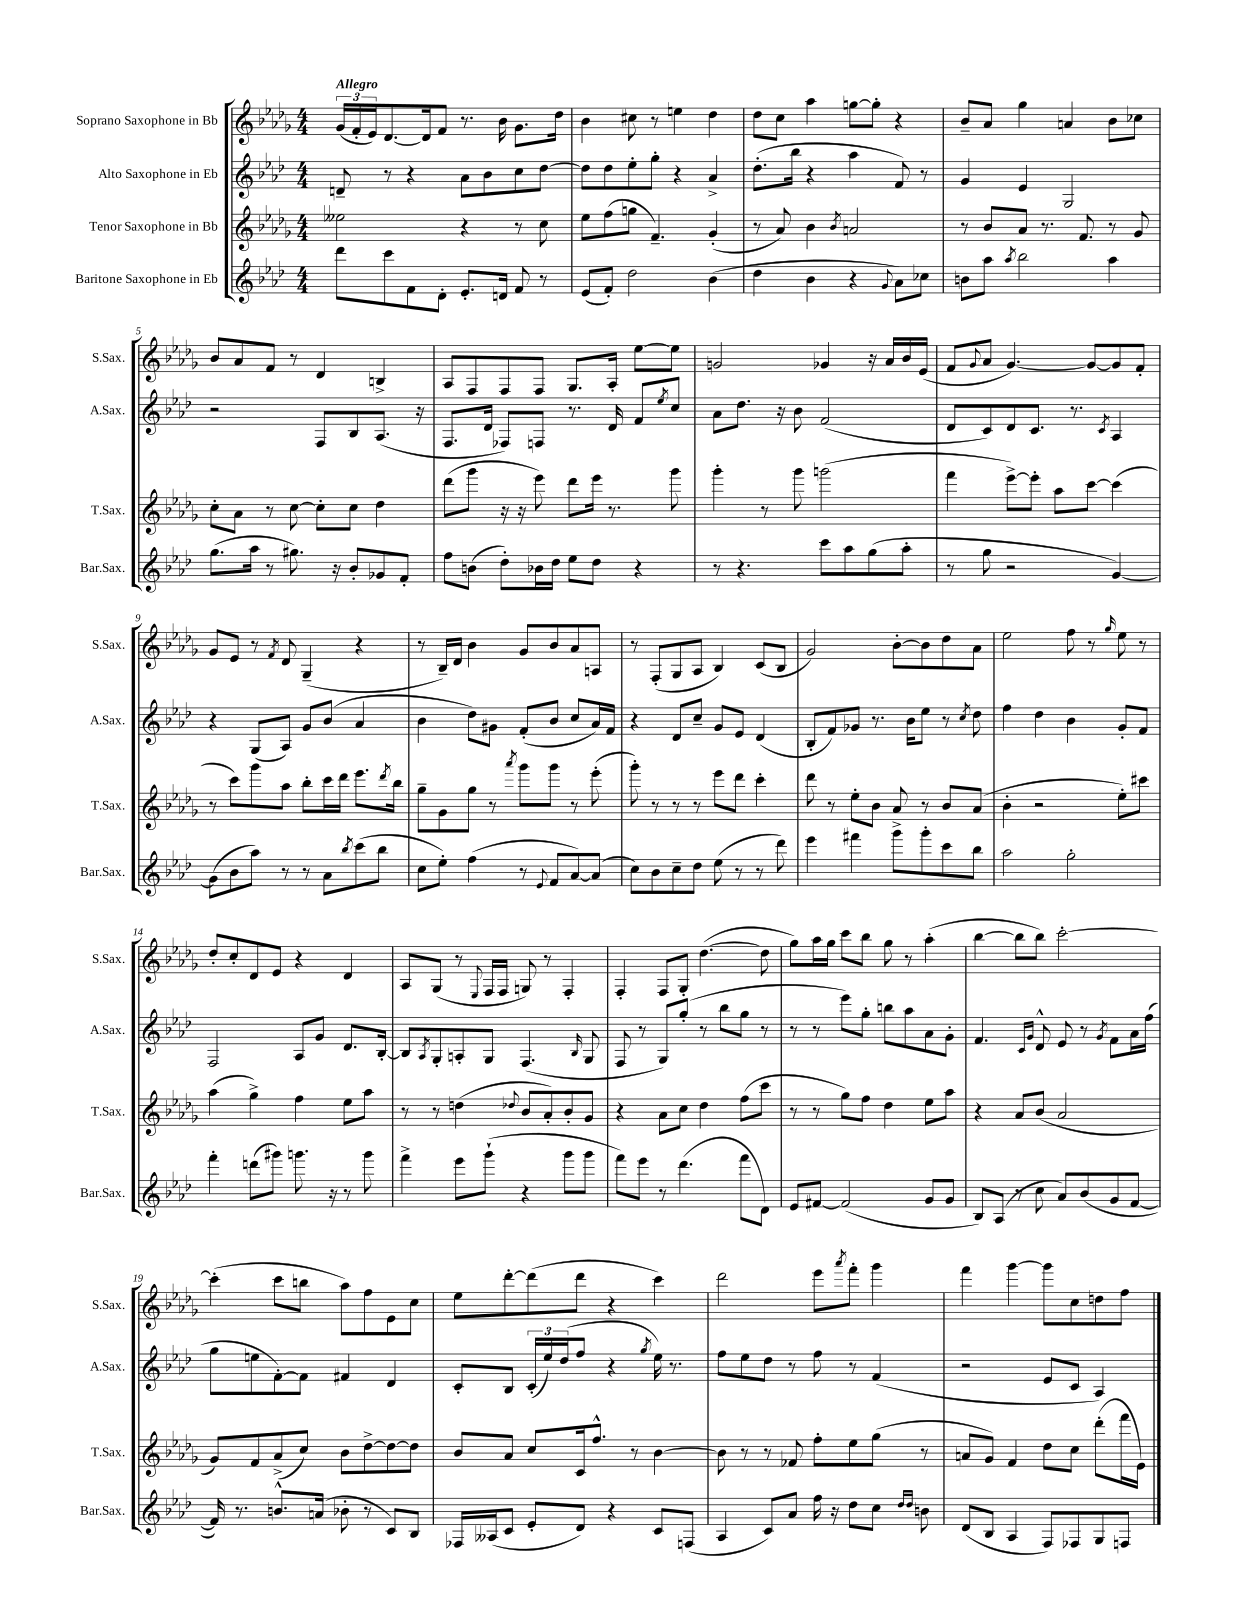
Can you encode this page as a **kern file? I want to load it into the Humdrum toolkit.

**kern	**kern	**kern	**kern
*part4	*part3	*part2	*part1
*staff4	*staff3	*staff2	*staff1
*I"Baritone Saxophone in Eb	*I"Tenor Saxophone in Bb	*I"Alto Saxophone in Eb	*I"Soprano Saxophone in Bb
*I'Bar.Sax.	*I'T.Sax.	*I'A.Sax.	*I'S.Sax.
*clefG2	*clefG2	*clefG2	*clefG2
*k[b-e-a-d-]	*k[b-e-a-d-g-]	*k[b-e-a-d-]	*k[b-e-a-d-g-]
*M4/4	*M4/4	*M4/4	*M4/4
=1	=1	=1	=1
!	!	!	!LO:TX:a:B:t=Allegro
8ddd-\L	2ee--X\	8dn~/	(24g-/LL
.	.	.	24f'/
.	.	.	24e-/J)
8ccc\	.	8r	[8.d-/
8f\	.	4r	.
.	.	.	16d-/k]
8d-'\J	.	.	8f/J
8.e-'/L	4r	8a-\L	8.r
.	.	8b-\	.
16dn/Jk	.	.	16b-\
8f/	8r	8cc\	8.g-\L
8r	8cc\	[8dd-\J	.
.	.	.	16dd-\Jk
=2	=2	=2	=2
(8e-/L	8ee-\L	8dd-\L]	4b-\
8f'/J)	(8ff\	8dd-\	.
2dd-\	8ggn\J	8ee-'\	8cc#X\
.	4.f~/)	8gg'\J	8r
.	.	4r	4een\
(4b-\	(4g-'/	4a-^/	4dd-\
=3	=3	=3	=3
4dd-\	8r	(8.dd-'\L	8dd-\L
.	8a-/)	.	8cc\J
.	.	16bb-\Jk	.
4b-\	4b-\	4r	4aa-\
.	8qb-/	.	.
4r	2an/	4aa-\	[8ggn\L
.	.	.	8gg'\J]
8qqg/	.	.	.
8a-\L)	.	8f/)	4r
8cc-X\J	.	8r	.
=4	=4	=4	=4
8bn\L	8r	4g/	8b-~/L
8aa-\J	8b-/L	.	8a-/J
8qaa-/	.	.	.
2bb-\	8a-/J	4e-/	4gg-\
.	8.r	.	.
.	.	2G/	4an/
.	8.f/	.	.
4aa-\	8r	.	8b-\L
.	8g-/	.	8cc-X\J
!!LO:LB:g=z
=5	=5	=5	=5
(8.gg\L	8cc'\L	2r	8b-/L
.	8a-\J	.	8a-/
16aa-\Jk	.	.	.
8r	8r	.	8f/J
8.gg#X\)	[8cc\	.	8r
.	8cc'\L]	8F/L	4d-/
16r	.	.	.
8b-'/L	8cc\J	8B-/	.
8g-X/	4dd-\	(8.A-/J	4Bn^/
8f'/J	.	.	.
.	.	16r	.
=6	=6	=6	=6
8ff\L	(8ddd-\L	8.F/L	8A-/L
(8bn\J	8ggg-\J	.	8F/
.	.	16d-/Jk	.
8dd-'\L)	16r	8F-X/L)	8F/
.	16r	.	.
16b-X\L	8eee-\)	8Fn/J	8F/J
16dd-\JJ	.	.	.
8ee-\L	8ddd-\L	8.r	8.G-/L
8dd-\J	16eee-\Jk	.	.
.	8.r	16d-/	16A-'/Jk
4r	.	8f/L	[8ee-\L
.	.	8qee-/	.
.	8ggg-\	8cc/J	8ee-\J]
=7	=7	=7	=7
8r	4ggg-'\	8a-\L	2gn/
4.r	.	8.dd-\J	.
.	8r	.	.
.	.	16r	.
.	8ggg-\	8b-\	.
8ccc\L	(2gggn\	(2f/	4g-X/
8aa-\	.	.	.
(8gg\	.	.	16r
.	.	.	16a-/LL
8aa-'\J	.	.	16b-/
.	.	.	(16e-/JJ
=8	=8	=8	=8
8r	4fff\	8d-/L	8f/L
.	.	.	8qqg-/
8gg\	.	8c/)	8a-/J
2r	[8eee-^\L)	8d-/	[4.g-/)
.	8eee-'\J]	8.c/J	.
.	8aa-\L	.	.
.	.	8.r	.
.	[8ccc\J	.	8g-/L_
.	.	8qc/	.
[4g/)	(4ccc\]	4A-/	8g-/]
.	.	.	8f'/J
!!LO:LB:g=z
=9	=9	=9	=9
(8g\L]	8r	4r	8g-/L
8b-\	8ccc\L)	.	8e-/J
8aa-\J)	8ggg-\	(8G/L	8r
.	.	.	8qf/
8r	8aa-\J	8A-/J)	8d-/
8r	8bb-'\L	8g/L	(4G-~/
8a-\L	16ccc\L	(8b-/J	.
.	16ddd-\JJ	.	.
8qbb-/	.	.	.
(8ccc\	8.eee-\L	4a-/	4r
8bb-\J	.	.	.
.	8qddd-/	.	.
.	16bb-\Jk	.	.
=10	=10	=10	=10
8cc\L	8gg-~\L	4b-\	8r
8ee-'\J)	8g-\	.	16B-~/LL)
.	.	.	16d-/JJ
(4ff\	8gg-\J	8dd-\L)	4b-\
.	8r	8g#X\J	.
.	8qaaa-/	.	.
8r	8ggg-\L	(8f'/L	8g-/L
8qqe-/	.	.	.
8f/L	8ggg-\J	8b-/J	8b-/
[8a-/)	8r	8cc/L	8a-/
(8a-/J]	(8eee-'\	16a-/L)	8An/J
.	.	16f/JJ	.
=11	=11	=11	=11
8cc\L)	8ggg-'\)	4r	8r
8b-\	8r	.	(8F'/L
8cc~\	8r	8d-/L	8G-/
8dd-\J	8r	8cc~/J	8A-/J
(8ee-\	8eee-\L	8g/L	4B-/)
8r	8ddd-\J	8e-/J	.
8r	4ccc'\	(4d-/	(8c/L
8ddd-\)	.	.	8B-/J
=12	=12	=12	=12
4eee-\	8ddd-\	8B-'/L	2g-/)
.	8r	8f/)	.
4fff#X\	8ee-'\L	8g-X/J	.
.	8b-\J	8.r	.
8ggg^\L	8a-/	.	[8b-'\L
.	.	16b-\KL	.
8ggg'\	8r	8ee-\J	8b-\]
8ccc\	8b-/L	8r	8dd-\
.	.	8qcc/	.
8bb-\J	(8a-/J	8dd-\	8a-\J
=13	=13	=13	=13
2aa-\	4b-'\	4ff\	2ee-\
.	2r	4dd-\	.
2gg'\	.	4b-\	8ff\
.	.	.	8r
.	.	.	16qqgg-/
.	8ee-'\L)	8g'/L	8ee-\
.	8ccc#X\J	8f/J	8r
!!LO:LB:g=z
=14	=14	=14	=14
4fff'\	(4aa-\	2F/	8dd-'/L
.	.	.	8cc'/
(8dddn\L	4gg-^\)	.	8d-/
8ggg#X\J)	.	.	8e-/J
8.gggn\	4ff\	8A-/L	4r
.	.	8g/J	.
16r	.	.	.
8r	8ee-\L	8.d-/L	4d-/
8ggg\	8aa-\J	.	.
.	.	[16B-'/Jk	.
=15	=15	=15	=15
4fff^\	8r	8B-/L]	8A-/L
.	.	8qA-/	.
.	8r	8G'/	(8G-/J
8eee-\L	(4ddn\	8An'/	8r
.	.	.	8qqE-/
(8ggg`\J	.	8G/J	16F/LL
.	.	.	16F/JJ
.	8qqdd-X/	.	.
4r	8b-/L	(4.F/	8Gn/)
.	8a-'/)	.	8r
8ggg\L	8b-'/	.	4F'/
.	.	16qqB-/	.
8ggg\J	8g-/J	8G/	.
=16	=16	=16	=16
8fff\L)	4r	8F/	4F'/
8eee-\J	.	8r	.
8r	8a-\L	8G/L)	8F/L
(4.ddd-\	8cc\J	(8gg'/J	8G-'/J
.	4dd-\	8r	([4.dd-\
.	.	8bb-\L	.
8fff\L	(8ff\L	8gg\J	.
8d-\J)	8ccc\J	8r	8dd-\]
=17	=17	=17	=17
8e-/L	8r	8r	8gg-\L)
[8f#X/J	8r	8r	16aa-\L
.	.	.	16gg-\JJ
(2f#/]	8gg-\L)	8eee-\L)	8ccc\L
.	8ff\J	8gg'\J	8bb-\J
.	4dd-\	8bbn\L	8gg-\
.	.	8aa-\	8r
8g/L	8ee-\L	8a-\	(4aa-'\
8g/J	8aa-\J	8g'\J	.
=18	=18	=18	=18
8B-/L)	4r	4.f/	[4bb-\
(8A-/J	.	.	.
8r	8a-/L	.	8bb-\L]
.	.	16qqc/LL	.
.	.	16qqg/JJ	.
8cc\	(8b-/J	8d-^^/	8bb-\J)
8a-/L)	2a-/	8e-/	[2ccc'\
(8b-/	.	8r	.
.	.	8qg/	.
8g/	.	8f\L	.
[8f/J	.	16a-\L	.
.	.	(16ff\JJ	.
!!LO:LB:g=z
=19	=19	=19	=19
16f/])	8g-/L)	8gg\L	(4ccc'\]
8.r	.	.	.
.	8f/	8een\	.
8.bn^^/L	(8a-^/	[8f'\)	8ccc\L
.	8cc/J)	8f\J]	8bbn\J
(16an/Jk	.	.	.
8b-X'\	8b-\L	4f#X/	8aa-\L)
8r	[8dd-^\	.	8ff\
8c/L)	8dd-\_	4d-/	8e-\
8B-/J	8dd-\J]	.	8cc\J
=20	=20	=20	=20
16F-X/LL	8b-/L	8c'/L	8ee-\L
(16A--X/J	.	.	.
8c/J	8a-/J	8B-/J	[8ddd-'\
8e-'/L	8cc/L	(24c'/LL	(8ddd-\]
.	.	24ee-/)	.
.	.	(24dd-/J	.
8d-/J)	16c/k	8ff/J	8ddd-\J
.	8.ff^^/J	.	.
4r	.	4r	4r
.	8r	.	.
.	.	8qgg/	.
8c/L	[4b-\	16ee-\)	4ccc\)
.	.	8.r	.
(8Fn/J	.	.	.
=21	=21	=21	=21
4A-/	8b-\]	8ff\L	2ddd-\
.	8r	8ee-\	.
8c/L)	8r	8dd-\J	.
8a-/J	8f-X/	8r	.
16ff\	8ff'\L	8ff\	8eee-\L
16r	.	.	.
.	.	.	8qaaa-/
8dd-\L	8ee-\	8r	8fff'\J
8cc\J	(8gg-\J	(4f/	4ggg-\
16qqdd-/LL	.	.	.
16qqdd-/JJ	.	.	.
8bn\	8r	.	.
=22	=22	=22	=22
(8d-/L	8an/L	2r	4fff\
8B-/J	8g-/J)	.	.
4A-/	4f/	.	[4ggg-\
8F/L)	8dd-\L	8e-/L	8ggg-\L]
8F-X/	8cc\J	8c/J	8cc\
8G/	(8ddd-'\L	4A-/)	8ddn\
8Fn/J	16fff\L	.	8ff\J
.	16e-\JJ)	.	.
==	==	==	==
*-	*-	*-	*-
